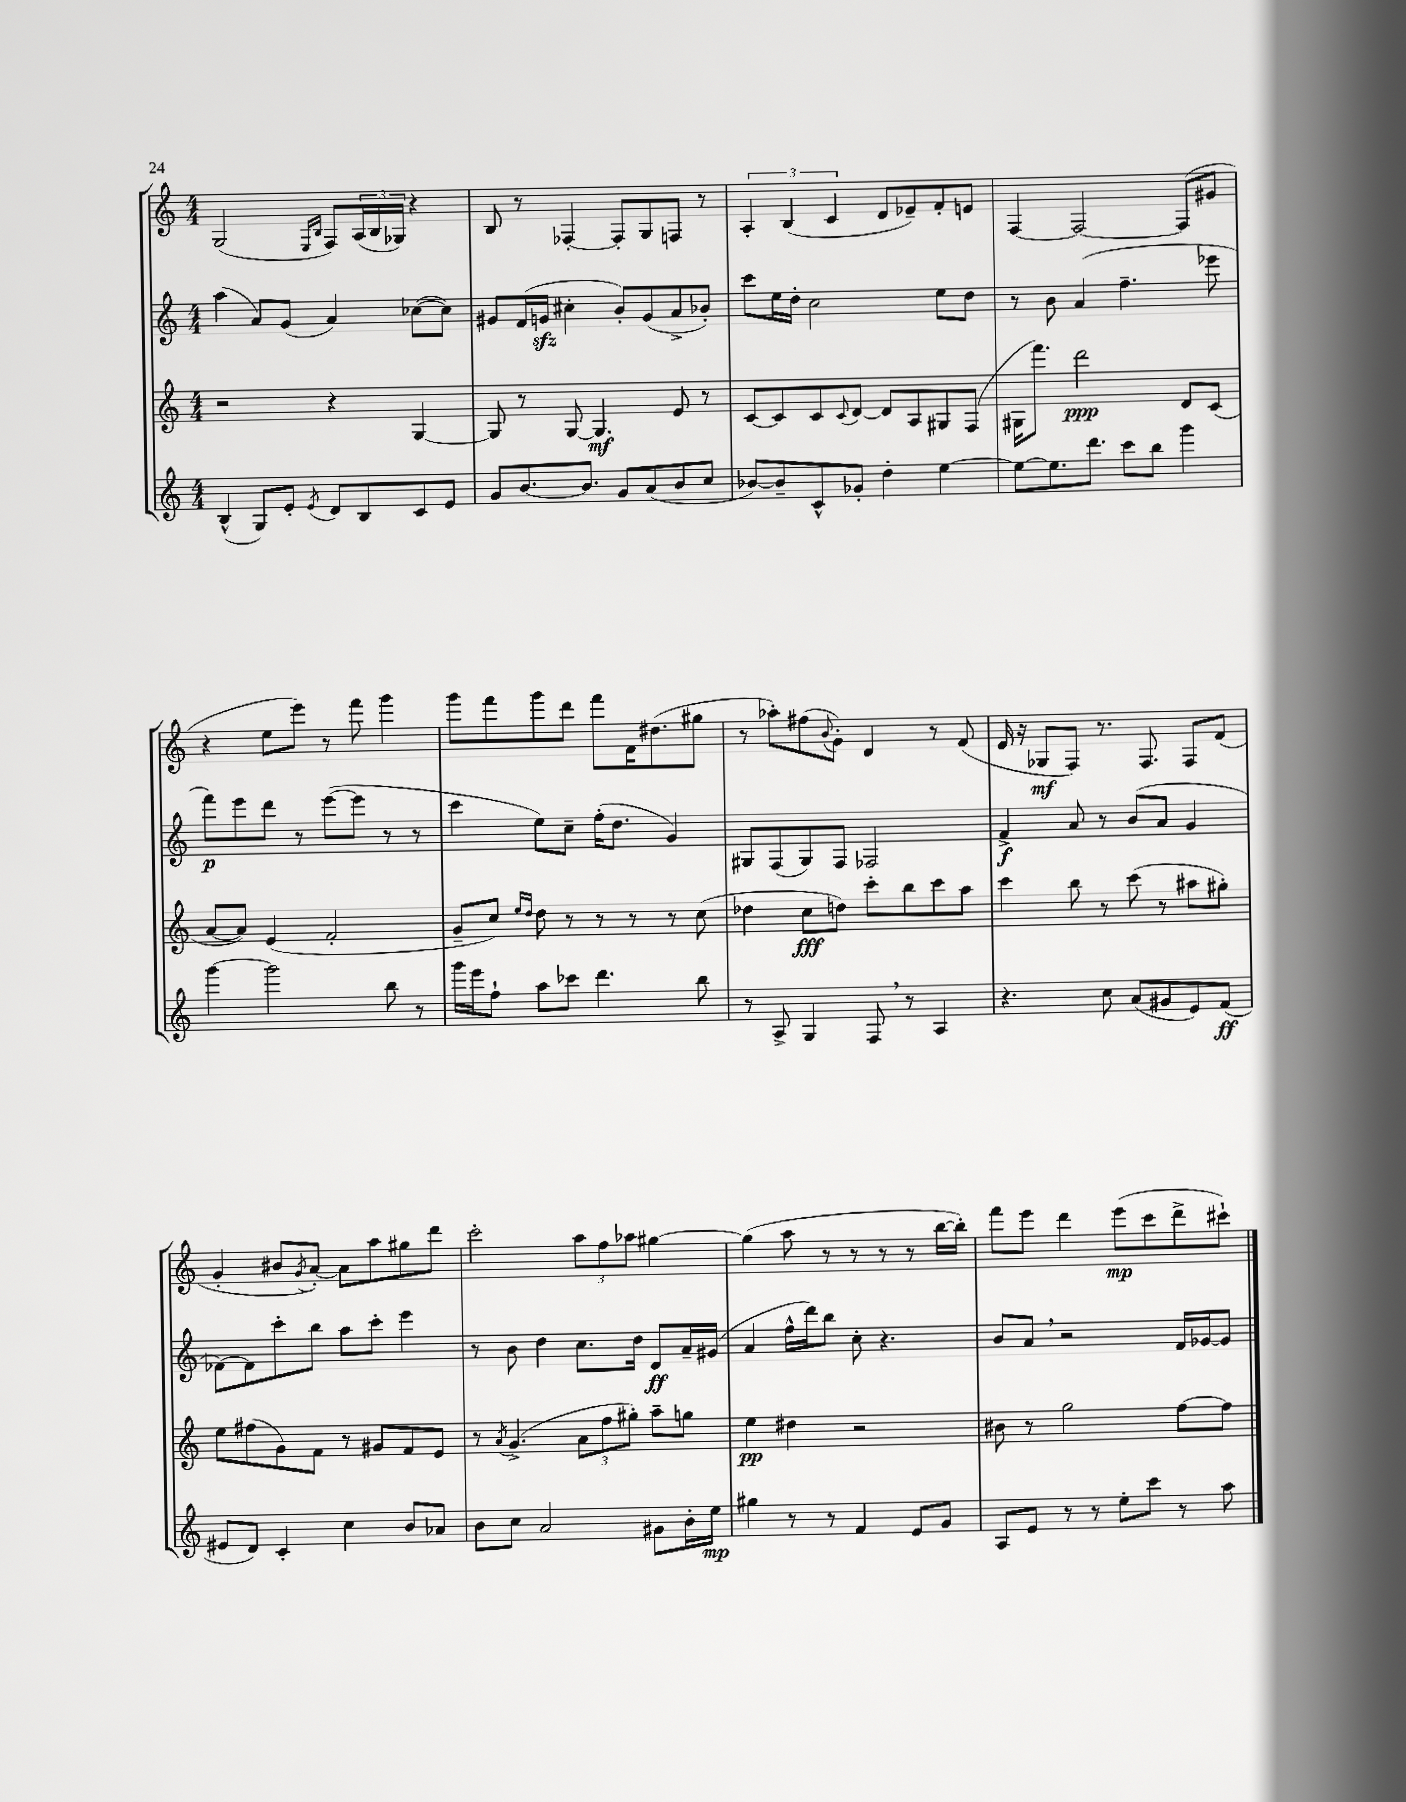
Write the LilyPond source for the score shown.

<<
\new StaffGroup <<
\new Staff = "s0" {
    \clef treble \key c \major \numericTimeSignature \time 4/4
    g2( \grace { e16 b16 } f8) \tuplet 3/2 { a16( b16 ges16) } r4 |
    b8 r8 fes4~-. fes8-. g8 f8 r8 |
    \tuplet 3/2 { a4-. b4( c'4 } d'8 ees'8--) f'8-. e'8 |
    f4~ f2~ f8( gis'8 |
    r4 e''8 e'''8) r8 f'''8 g'''4 |
    g'''8 f'''8 g'''8 d'''8 f'''8 f'16 dis''8.( gis''8 |
    r8 aes''8-.) fis''8( \appoggiatura { b'8 } g'8-.) d'4 r8 f'8( |
    e'16 r16 ges8\mf f8) r8. f8. f8 f'8( |
    g'4-. bis'8 \acciaccatura { g'8 } a'8~-.) a'8 a''8 gis''8 d'''8 |
    c'''2-. \tuplet 3/2 { a''8 f''8 aes''8 } gis''4~ |
    gis''4( a''8 r8 r8 r8 r8 b''16~ b''16-.) |
    f'''8 e'''8 d'''4 e'''8\mp( c'''8 d'''8-> cis'''8-!) \bar "|." |
}
\new Staff = "s1" {
    \clef treble \key c \major \numericTimeSignature \time 4/4
    a''4( a'8) g'8( a'4) ces''8~( ces''8) |
    gis'8 f'16( g'16\sfz cis''4-. b'8-.) g'8( a'8-> bes'8-.) |
    c'''8 e''16 d''16-. c''2 e''8 d''8 |
    r8 b'8 a'4( f''4.-- ees'''8 |
    f'''8\p) e'''8 d'''8 r8 e'''8~( e'''8 r8 r8 |
    c'''4 e''8) c''8-- f''16-.( d''8. g'4) |
    gis8 f8( gis8) f8 fes2 |
    f'4->\f a'8 r8 b'8( a'8 g'4 |
    fes'8~) fes'8 c'''8-. b''8 a''8 c'''8-. e'''4 |
    r8 b'8 d''4 c''8. d''16 d'8\ff a'16-- gis'16( |
    a'4 f''16-^ d'''16) b''8 c''8-. r4. |
    b'8 a'8 \breathe r2 f'16 ges'16~ ges'8 \bar "|." |
}
\new Staff = "s2" {
    \clef treble \key c \major \numericTimeSignature \time 4/4
    r2 r4 g4~ |
    g8 r8 g8~ g4.\mf e'8 r8 |
    c'8~ c'8 c'8 \appoggiatura { c'8 } d'8~ d'8 a8 gis8 f8( |
    gis16 f'''8.) d'''2\ppp d'8 c'8( |
    a'8~ a'8) e'4( f'2-. |
    g'8-- c''8) \grace { e''16 d''16 } d''8 r8 r8 r8 r8 c''8( |
    des''4 c''8\fff d''8) c'''8-. b''8 c'''8 a''8 |
    c'''4 b''8 r8 c'''8( r8 ais''8 gis''8-.) |
    e''8 fis''8( g'8) f'8 r8 gis'8 f'8 e'8 |
    r8 \acciaccatura { a'8 } g'4.->( \tuplet 3/2 { a'8 f''8 gis''8-.) } a''8-- g''8 |
    e''4\pp dis''4 r2 |
    bis'8 r8 g''2 f''8~ f''8 \bar "|." |
}
\new Staff = "s3" {
    \clef treble \key c \major \numericTimeSignature \time 4/4
    b4-^( g8) e'8-. \acciaccatura { e'8 } d'8 b8 c'8 e'8 |
    g'8 b'8.~ b'8. g'8 a'8( b'8 c''8 |
    bes'8~) bes'8-- c'8-^ ges'8-. d''4-. e''4~ |
    e''8~ e''8. d'''8. c'''8 b''8 g'''4 |
    g'''4~ g'''2 b''8 r8 |
    g'''16 e'''16 f''8-! a''8 ces'''8 d'''4. b''8 |
    r8 a8-> g4 f8 \breathe r8 a4 |
    r4. c''8 a'8( gis'8 e'8) f'8\ff( |
    eis'8 d'8) c'4-. c''4 b'8 aes'8 |
    b'8 c''8 a'2 gis'8 b'16-. e''16\mp |
    gis''4 r8 r8 f'4 e'8 g'8 |
    a8 e'8 r8 r8 e''8-. c'''8 r8 a''8 \bar "|." |
}
>>
>>
\layout { \context { \Score \remove "Bar_number_engraver" } }
